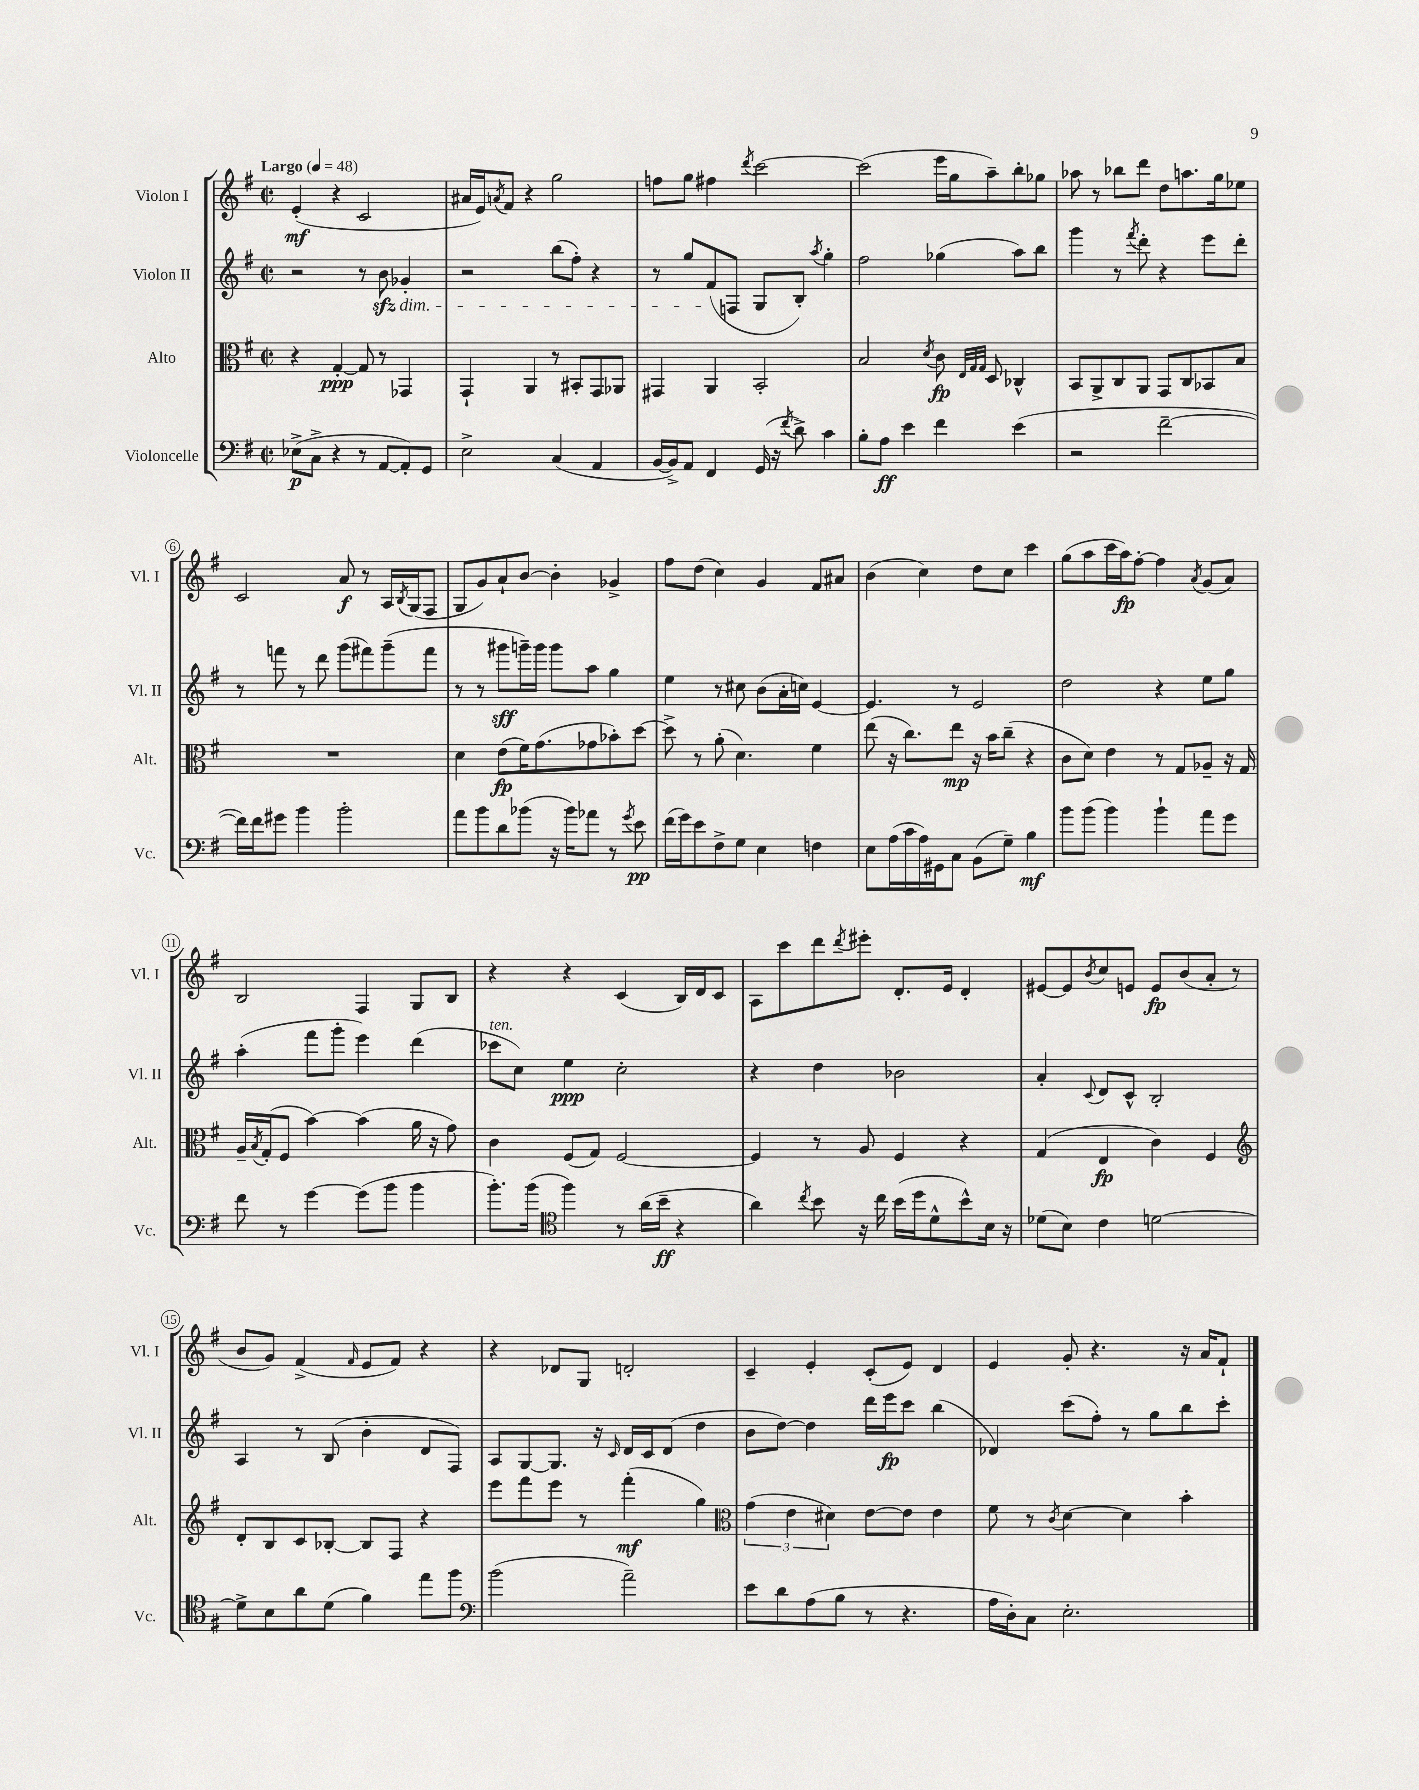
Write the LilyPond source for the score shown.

<<
\new StaffGroup <<
\new Staff = "s0" \with { instrumentName = "Violon I" shortInstrumentName = "Vl. I" } {
    \clef treble \key g \major \defaultTimeSignature \time 2/2 \tempo "Largo" 4 = 48
    e'4-.\mf( r4 c'2 |
    ais'16 e'16) \acciaccatura { a'8 } fis'8 r4 g''2 |
    f''8 g''8 fis''4 \acciaccatura { d'''8 } c'''2~ |
    c'''2( e'''16 g''16 a''8--) b''8-. ges''8 |
    aes''8 r8 bes''8 d'''8 d''8 a''8. g''16 ees''8 |
    c'2 a'8\f r8 a16 \acciaccatura { b8 } g16( fis8 |
    g8 g'8) a'8-! b'8~ b'4-. ges'4-> |
    fis''8 d''8( c''4) g'4 fis'8 ais'8 |
    b'4( c''4) d''8 c''8 c'''4 |
    g''8( a''8 c'''16 a''16\fp) fis''8~-. fis''4 \acciaccatura { a'8 } g'8( a'8) |
    b2 fis4 g8 b8 |
    r4 r4 c'4( b16) d'16 c'8 |
    a8 c'''8 d'''8 \acciaccatura { d'''8 } eis'''8-. d'8.-. e'16 d'4-. |
    eis'8~ eis'8 \acciaccatura { b'8 } c''8 e'8 e'8\fp b'8( a'8-. r8 |
    b'8 g'8) fis'4->( \grace { fis'16 } e'8 fis'8) r4 |
    r4 des'8 g8 d'2-. |
    c'4-- e'4-. c'8-.( e'8) d'4 |
    e'4 g'8-. r4. r16 a'16 fis'8-! \bar "|." |
}
\new Staff = "s1" \with { instrumentName = "Violon II" shortInstrumentName = "Vl. II" } {
    \clef treble \key g \major \defaultTimeSignature \time 2/2
    r2 r8 b'8\sfz\dim ges'4-. |
    r2 b''8( fis''8-.) r4 |
    r8 g''8 fis'8\!( f8 g8 b8-.) \acciaccatura { a''8 } g''4-. |
    fis''2 ges''4( a''8) b''8 |
    g'''4 r8 \acciaccatura { fis'''8 } d'''8-. r4 e'''8 d'''8-. |
    r8 f'''8 r8 d'''8 g'''8( fis'''8) g'''8--( fis'''8 |
    r8 r8 gis'''8\sff g'''16--) g'''16 g'''8 a''8 g''4 |
    e''4 r8 cis''8 b'8( a'16-. c''16) e'4~ |
    e'4. r8 e'2 |
    d''2 r4 e''8 g''8 |
    a''4-.( fis'''8 g'''8-. e'''4) d'''4( |
    ces'''8^\markup { \italic "ten." } c''8) e''4\ppp c''2-. |
    r4 d''4 bes'2 |
    a'4-. \appoggiatura { c'8 } d'8 c'8-^ b2-. |
    a4 r8 b8( b'4-. d'8 fis8) |
    a8 g8~ g8. r16 \grace { c'16 } d'16 c'16 d'8( d''4 |
    b'8 d''8~) d''4 d'''16 e'''16\fp c'''8 b''4( |
    des'4) c'''8( fis''8-.) r8 g''8 b''8 c'''8-. \bar "|." |
}
\new Staff = "s2" \with { instrumentName = "Alto" shortInstrumentName = "Alt." } {
    \clef alto \key g \major \defaultTimeSignature \time 2/2
    r4 g4~-.\ppp g8 r8 ges,4 |
    g,4-! a,4 r8 bis,8-. g,8 aes,8 |
    gis,4 a,4 b,2-. |
    b2 \acciaccatura { d'8 } c'8\fp \grace { e32 g32 g32 } d8 ces4-^ |
    b,8 a,8-> c8 a,8 g,8 c8 bes,8 b8 |
    R1 |
    d'4 e'8\fp( fis'16) g'8.( ges'8 bes'8-.) d''8~ |
    d''8-> r8 a'8-.( d'4.) fis'4 |
    e''8( r16 c''8.) e''8\mp r16 b'16 c''8--( r4 |
    c'8 d'8) e'4 r8 g8 aes8-- r16 g16 |
    a16-- \acciaccatura { b8 } g16-.( fis8 b'4~) b'4( a'16 r16 g'8) |
    c'4 fis8( g8) fis2~ |
    fis4 r8 a8 fis4 r4 |
    g4( e4\fp c'4) fis4 |
    \clef treble d'8-. b8 c'8 bes8~-. bes8 fis8 r4 |
    e'''8 fis'''8 e'''8 r8 fis'''4-.\mf( g''4) |
    \clef alto \tuplet 3/2 { g'4( e'4 dis'4) } e'8~ e'8 e'4 |
    fis'8 r8 \acciaccatura { c'8 } d'4~ d'4 b'4-. \bar "|." |
}
\new Staff = "s3" \with { instrumentName = "Violoncelle" shortInstrumentName = "Vc." } {
    \clef bass \key g \major \defaultTimeSignature \time 2/2
    ees8->\p( c8-> r4 r8 a,8~ a,8-.) g,8 |
    e2-> c4( a,4 |
    b,16~ b,16->) a,8 fis,4 g,16( r16 \acciaccatura { fis'8 } d'8->) c'4 |
    b8-. a8\ff e'4 fis'4 e'4( |
    r2 fis'2~-- |
    fis'16) fis'16 gis'8 b'4 b'2-. |
    a'8 b'8 d'8 bes'8( r16 bes'16) aes'8 r8 \acciaccatura { g'8 } e'8\pp |
    fis'16( g'16) e'8 fis8-> g8 e4 f4 |
    e8 a16( c'16 a16) gis,16 c8 b,8( g8--) b4\mf |
    b'8 b'8( b'4) b'4-! a'8 g'8 |
    fis'8 r8 g'4~ g'8( b'8 b'4 |
    b'8.-.) b'16( \clef tenor fis''4) r8 a'16( b'16--\ff r4 |
    a'4) \acciaccatura { c''8 } b'8 r16 c''16 b'16( d''16 d'8-^ b'8-^) b16 r16 |
    des'8( b8) c'4 d'2~ |
    d'8-> b8 a'8 d'8( fis'4) e''8 fis''8 |
    \clef bass b'2( a'2--) |
    e'8 d'8 a8( b8 r8 r4. |
    a16 d16-.) c8 e2.-. \bar "|." |
}
>>
>>
\layout { \context { \Score \override BarNumber.stencil = #(make-stencil-circler 0.1 0.3 ly:text-interface::print) } }
